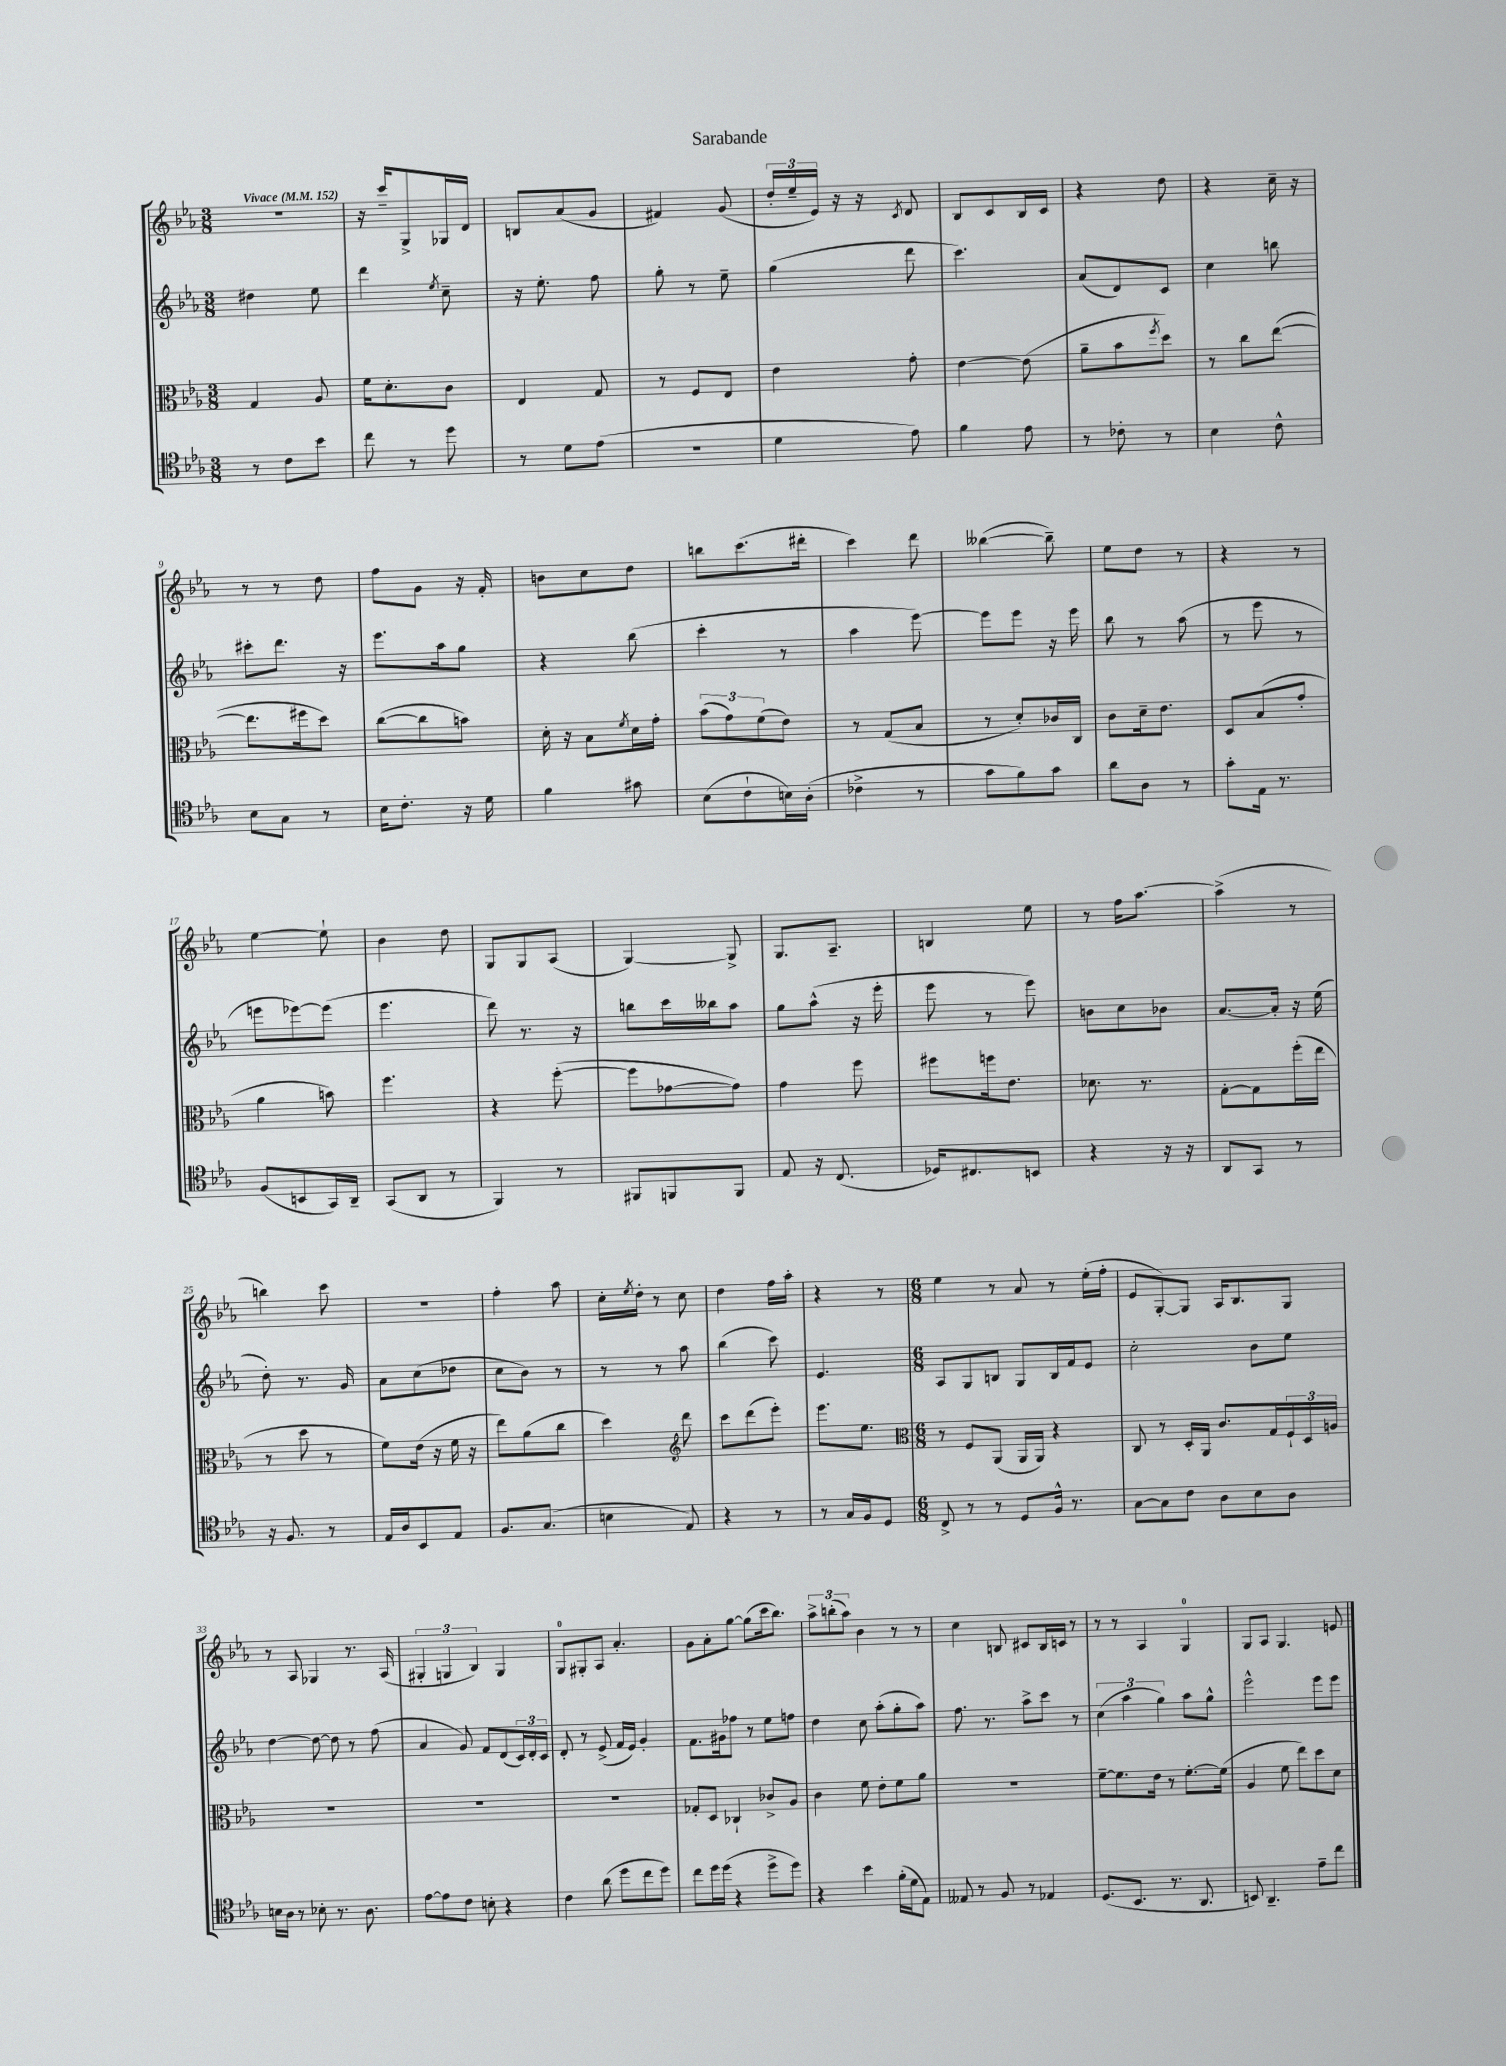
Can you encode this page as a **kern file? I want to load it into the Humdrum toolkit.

**kern	**kern	**kern	**kern
*staff4	*staff3	*staff2	*staff1
*clefC4	*clefC3	*clefG2	*clefG2
*k[b-e-a-]	*k[b-e-a-]	*k[b-e-a-]	*k[b-e-a-]
*M3/8	*M3/8	*M3/8	*M3/8
*MM152	*MM152	*MM152	*MM152
8r	4G/	4dd#\	4.r
8c\L	.	.	.
8b-\J	8A-/	8ee-\	.
=	=	=	=
8cc\	16f\LK	4ddd\	16r
.	8.d'\	.	16ccc~/LK
8r	.	.	8G^/
.	.	8qee-/	.
8dd\	8c\J	8cc~\	16G-/L
.	.	.	16d/JJ
=	=	=	=
8r	4E-/	16r	8B/L
.	.	8.ee-'\	.
8d\L	.	.	(8a-/
(8e-\J	8G/	8ff\	8g/J
=	=	=	=
4.r	8r	8gg'\	4f#/)
.	8F/L	8r	.
.	8E-/J	8ee-~\	(8g/
=	=	=	=
4d\	4e-\	(4gg\	24dd'/LL
.	.	.	24ee-~/
.	.	.	24e-/JJ)
.	.	.	16r
.	.	.	16r
.	.	.	8qc/
8e-\)	8g'\	8ddd\	8d/
=	=	=	=
4f\	[4e-\	4.ccc\)	8B-/L
.	.	.	8c/
8e-\	(8e-\]	.	16B-/L
.	.	.	16c/JJ
=	=	=	=
8r	8a-~\L	(8a-/L	4r
8c-'\	8b-\	8d/)	.
.	8qff/	.	.
8r	8dd\J)	8c/J	8dd\
=	=	=	=
4B-\	8r	4cc\	4r
.	8cc\L	.	.
8c^^\	([8ee-\J	8bb\	16cc~\
.	.	.	16r
=	=	=	=
8B-\L	8.ee-\]L	8ccc#'\L	8r
8G\J	.	8.ddd\J	8r
.	16ff#\k	.	.
8r	8dd\J)	.	8dd\
.	.	16r	.
=	=	=	=
16B-\LK	([8cc\L	8.eee-\L	8ff\L
8.c'\J	.	.	.
.	8cc\]	.	8g\J
.	.	16aa-\k	.
16r	8b\J)	8gg\J	16r
16d\	.	.	16f'/
=	=	=	=
4f\	16d'\	4r	8b\L
.	16r	.	.
.	8B-\L	.	8cc\
.	8qf/	.	.
8g#\	16d\L	(8bb-\	8dd\J
.	16g'\JJ	.	.
=	=	=	=
(8B-\L	(12b-\L	4ccc'\	8bb\L
.	12g\)	.	.
8c`\	.	.	(8.ccc\
.	(12f\	.	.
16B\L)	8e-\J)	8r	.
(16A-'\JJ	.	.	16ddd#'\Jk
=	=	=	=
4c-^\	8r	4aa-\	4ccc\)
.	(8G/L	.	.
8r	8B-/J	[8eee-\)	8ddd\
=	=	=	=
8g\L	8r	8eee-\]L	([4bb--\
8f\)	8d'/L)	8eee-\J	.
8g\J	16c-/L	16r	8bb--~\])
.	16C/JJ	16eee-\	.
=	=	=	=
8a-\L	8c\L	8bb-\	8ee-\L
8A-\J	16d~\k	8r	8dd\J
.	8.e-\J	.	.
8r	.	(8aa-\	8r
=	=	=	=
8g'\L	8D/L	8r	4r
16E-\Jk	(8B-/	8eee-\	.
8.r	.	.	.
.	8g'/J	8r	8r
=	=	=	=
(8F/L	4a-\	8eee\L	[4ee-\
8BB/	.	[8eee-\)	.
16GG/L)	8b\)	(8eee-\]J	8ee-`\]
16AA-~/JJ	.	.	.
=	=	=	=
(8GG/L	4.ff\	4.eee-\	4b-\
8AA-/J	.	.	.
8r	.	.	8dd\
=	=	=	=
4FF/)	4r	8ddd\)	8G/L
.	.	8.r	8G/
8r	([8ff'\	.	(8A-/J
.	.	16r	.
=	=	=	=
8FF#/L	8ff\]L	8bb\L	[4G/)
8FF/	[8g-\	16ccc\L	.
.	.	16bb--\J	.
8FF/J	8g-\]J)	8aa-\J	8G^/]
=	=	=	=
8E-/	4g\	8gg\L	8.G/L
16r	.	(8aa-^^\J	.
(8.C/	.	.	8.A-~/J
.	8ff\	16r	.
.	.	16eee-'\	.
=	=	=	=
16D-/LK)	8ff#\L	8eee-\	4B/
8.C#/	.	.	.
.	16ff\k	8r	.
.	8.e-\J	.	.
8BB/J	.	8eee-\)	8ee-\
=	=	=	=
4r	8.d-\	8b\L	8r
.	.	8cc\	16ff\LK
.	8.r	.	[8.aa-\J
16r	.	8b-\J	.
16r	.	.	.
=	=	=	=
8AA-/L	[8G'\L	[8.a-/L	(4aa-^\]
8GG/J	8G\]	.	.
.	.	16a-'/]Jk	.
8r	(16ff'\L	16r	8r
.	16ee-\JJ	(16ee-\	.
=	=	=	=
16r	8r	8dd'\)	4bb\)
8.F/	.	.	.
.	8dd\	8.r	.
8r	8r	.	8ccc\
.	.	16g/	.
=	=	=	=
16E-/LL	8f\L)	8a-\L	4.r
16A-/J	.	.	.
8BB-/	(16e-\Jk	(8cc\	.
.	16r	.	.
8E-/J	16f\	8dd-\J	.
.	16r	.	.
=	=	=	=
8.F/L	8ee-\L)	8cc\L	4ff'\
.	(8a-\	8b-\J)	.
(8.G/J	.	.	.
.	8cc\J	8r	8aa-\
=	=	=	=
4B\	4dd\)	8r	16cc'\LL
.	.	.	8qee-/
.	.	.	16dd'\JJ
.	.	8r	8r
*	*clefG2	*	*
8E-/)	8ddd\	8aa-\	8cc\
=	=	=	=
4r	8ccc\L	(4bb-\	4dd\
.	(8ddd\	.	.
8r	8eee-'\J)	8ccc\)	16ff\LL
.	.	.	16aa-'\JJ
=	=	=	=
8r	8.eee-\L	4.e-/	4r
16G/LL	.	.	.
16F/J	8.ee-\J	.	.
8D/J	.	.	8r
=	=	=	=
*	*clefC3	*	*
*M6/8	*M6/8	*M6/8	*M6/8
8C^/	8r	8A-/L	4ee-\
8r	8F/L	8G/	.
8r	(8AA-/J	8B/J	8r
8D/L	16AA-/LL	8G/L	8a-/
.	16AA-/JJ)	.	.
16F^^/Jk	4r	16B/L	8r
8.r	.	16f/J	.
.	.	8e-/J	(16ee-'\LL
.	.	.	16ff'\JJ
=	=	=	=
[8G\L	8C/	2cc'\	8e-/L
8G\]	8r	.	[8G'/)
8c\J	16D'/LL	.	8G/]J
.	16AA-/JJ	.	.
8A-\L	8.c/L	.	16A-/LK
.	.	.	8.B-/
8B-\	.	8b-\L	.
.	16G/L	.	.
8A-\J	24F`/	8ee-\J	8G/J
.	24D/	.	.
.	24A/JJ	.	.
=	=	=	=
16B\LL	2.r	[4dd\	8r
16A-\JJ	.	.	.
8r	.	.	8A-/
8B-'\	.	8dd\_	4G-/
8.r	.	8dd\]	.
.	.	8r	8.r
8.A-\	.	.	.
.	.	(8ff\	.
.	.	.	(16A-/
=	=	=	=
[8e-\L	2.r	4a-/	6G#'/
8e-\]	.	.	.
.	.	.	6G/
8c\J	.	8g/)	.
.	.	.	6B-/)
8B'\	.	8f/L	.
4r	.	(8d/	4G/
.	.	24c/L)	.
.	.	24d'/	.
.	.	24c/JJ	.
=	=	=	=
4c\	2.r	8d'/	8G/L
.	.	8r	8G#'/
(8a-\	.	(8e-^/	8A-/J
8dd\L	.	16f/LL	4.a-'/
.	.	16e-/JJ)	.
8cc\	.	4g'/	.
8dd\J)	.	.	.
=	=	=	=
8cc\L	8G-'/L	8.f\L	8g\L
16dd\L	8D/J	.	8a-'\
(16dd\JJ	.	16g#\k	.
4r	4C-`/	8ff-\J	[8gg\J
.	.	8r	(8gg\]L
8dd^\L	8c-^/L	8ee-\L	16ccc\k
.	.	.	8.bb-\J)
8dd\J)	8A-/J	8ff\J	.
=	=	=	=
4r	4c\	4dd\	12aa-^\L
.	.	.	(12bb'\
.	.	.	12aa-\J)
4b-\	8f\	8cc\	4b-\
.	8e-'\L	(8aa-'\L	.
(16f'\LL	8f\	8gg'\	8r
16d\J	.	.	.
8E-\J)	8a-\J	8aa-\J)	8r
=	=	=	=
8E--/	2.r	8.ff\	4cc\
8r	.	.	.
.	.	8.r	.
8F/	.	.	8B/
8r	.	8aa-^\L	8c#/L
4E-/	.	8ccc\J	16B/L
.	.	.	16c/JJ
.	.	8r	8r
=	=	=	=
(8.D/L	[8f~\L	(6cc\	8r
.	8.f\]	.	8r
.	.	6aa-\	.
8.BB-/J	.	.	.
.	.	.	4A-/
.	16e-\Jk	.	.
.	.	6gg\)	.
8.r	8r	.	.
.	[8.f'\L	8aa-\L	4G/
8.AA-/	.	.	.
.	.	8gg^^\J	.
.	(16f\]Jk	.	.
=	=	=	=
8BB/)	4A-/	2eee-^^\	8G/L
4.AA-~/	.	.	8A-/J
.	8f\	.	4.G/
.	8ee-\L)	.	.
8e-~\L	8dd\	8eee-\L	.
8cc\J	8d\J	8eee-\J	8e/
==	==	==	==
*-	*-	*-	*-
